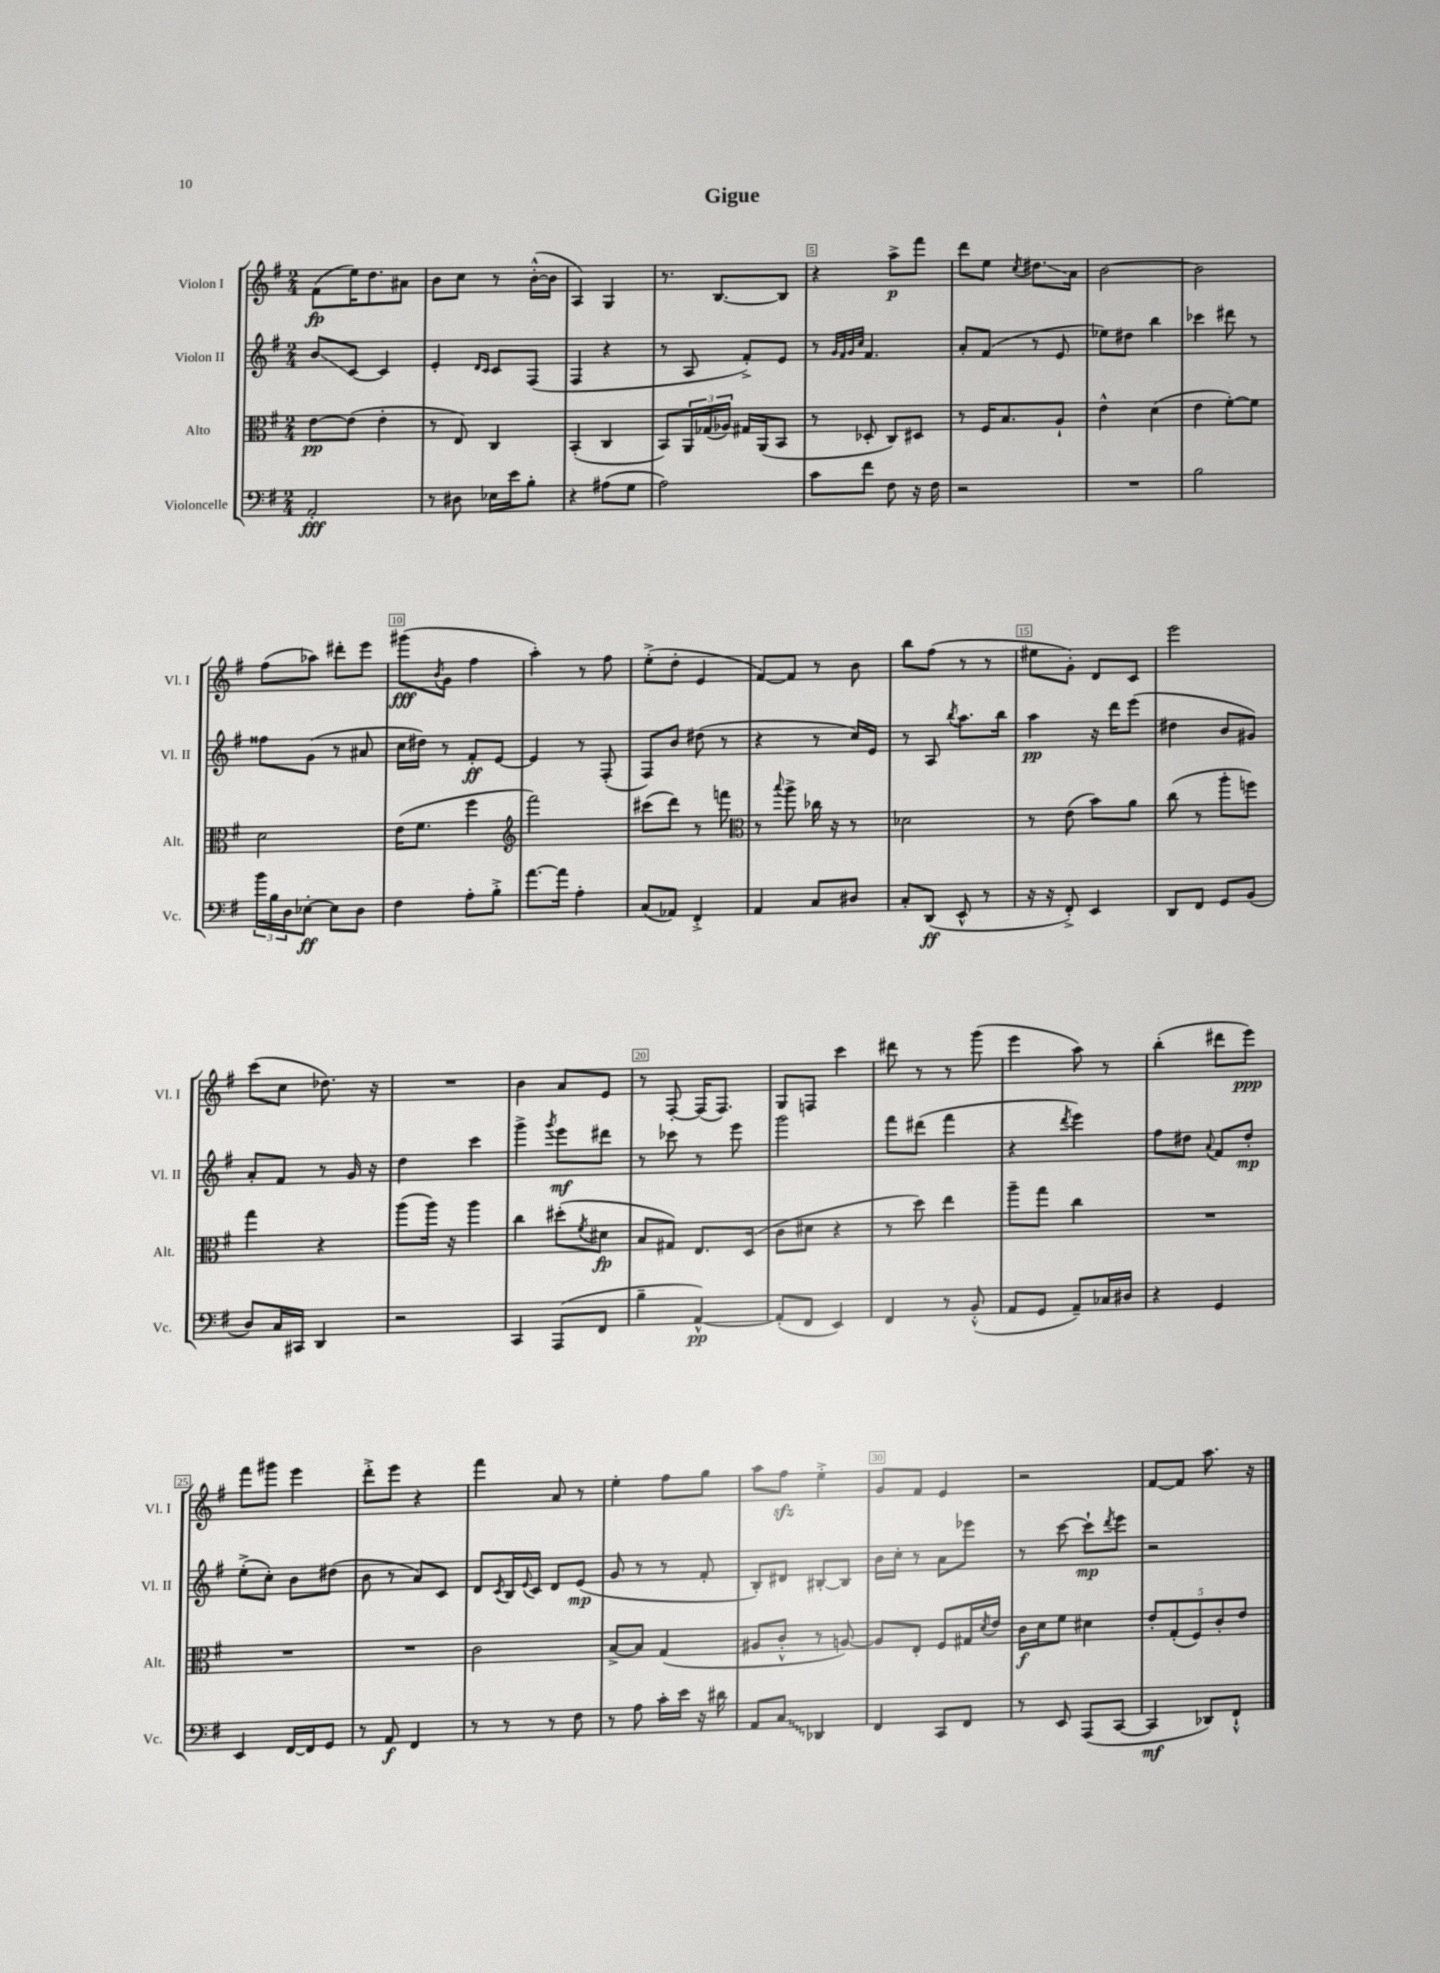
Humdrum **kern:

**kern	**kern	**kern	**kern
*staff4	*staff3	*staff2	*staff1
*clefF4	*clefC3	*clefG2	*clefG2
*k[f#]	*k[f#]	*k[f#]	*k[f#]
*M2/4	*M2/4	*M2/4	*M2/4
2AA'/	[8e\L	8b/L	(8f#\L
.	(8e\]J	[8c/J	16ee\K)
.	.	.	8.dd\
.	4e'\	4c/]	.
.	.	.	8a#\J
=	=	=	=
8r	8r	4e'/	8b\L
8D#\	8E/)	.	8cc\J
.	.	16qqd/LL	.
.	.	16qqc/JJ	.
16E-\LL	4C/	8c/L	8r
16e\J	.	.	.
8B'\J	.	(8F#/J	([16b'^^\LL
.	.	.	16b\]JJ
=	=	=	=
4r	(4BB'/	4F#/	4A/)
(8A#\L	4C/	4r	4G/
8G\J	.	.	.
=	=	=	=
2A\)	8BB/L)	8r	8.r
.	24AA/L	8A/	.
.	(24G-/	.	.
.	.	.	[8.B/L
.	24A-/JJ)	.	.
.	16G#/LL	8f#'^/L)	.
.	(16AA/J	.	.
.	8BB/J	8e/J	8B/]J
=	=	=	=
8c\L	8r	8r	4r
.	.	32qqg/LLL	.
.	.	32qqf#/	.
.	.	32qqg/	.
.	.	32qqcc/JJJ	.
8f#\J	8D-'/	4.f#/	.
8F#\	8C/L)	.	8aa^\L
16r	8D#/J	.	8fff#\J
16F#\	.	.	.
=	=	=	=
2r	8r	8a'/L	8ddd\L
.	16F#/LK	(8f#/J	8ee\J
.	8.B/	.	.
.	.	.	8qcc/
.	.	8r	8.dd#\L
.	8A`/J	8e/	.
.	.	.	16a\Jk
=	=	=	=
2r	4e^^\	8ee-\L)	[2b\
.	.	8dd#\J	.
.	(4d\	4bb\	.
=	=	=	=
2B\	4e\	4ccc-\	2b\]
.	[8f#'\L)	8ddd#\	.
.	8f#\]J	8r	.
=	=	=	=
24b\LL	2d\	8ff##\L	(8ff#\L
24B\	.	.	.
24D\J	.	.	.
[8E-'\J	.	(8g\J	8aa-\J)
8E-\]L	.	8r	8ddd#'\L
8D\J	.	8a#/	8eee\J
=	=	=	=
4F#\	(16e\LK	16cc\LL	(8ggg#\L
.	8.f#\J	16dd#\JJ)	.
.	.	.	8qb/
.	.	8r	8g\J
8A'\L	4ff#\	8f#'/L	4ff#\
8B'^\J	.	[8e/J	.
=	=	=	=
*	*clefG2	*	*
[8.a\L	2fff#\)	4e/]	4aa'\)
16a\]Jk	.	.	.
4A'\	.	8r	8r
.	.	(8F#'/	8ff#\
=	=	=	=
(8C/L	(8ccc#\L	8F#/L)	(8ee'^\L
8AA-/J)	8ddd\J)	8b/J	8dd'\J
4FF#'^/	8r	(8dd#\	4e/
.	8fff\	8r	.
=	=	=	=
*	*clefC3	*	*
4AA/	8r	4r	[8f#/L)
.	8qqbb/	.	.
.	8aa^\	.	8f#/]J
8C/L	16cc-\	8r	8r
.	16r	.	.
8D#/J	8r	16cc/LL)	8b\
.	.	16e/JJ	.
=	=	=	=
8C'/L	2d-\	8r	8bb\L
(8DD/J	.	8A/	(8ff#\J
.	.	8qbb/	.
8EE^^/	.	8.aa\L	8r
8r	.	.	8r
.	.	16bb\Jk	.
=	=	=	=
16r	8r	4aa\	8ee#\L
16r	.	.	.
8FF#'^/)	(8e\	.	8g'\J)
4EE/	8b\L)	16r	8d/L
.	.	16ddd\LK	.
.	8a\J	(8eee\J	8c/J
=	=	=	=
8DD/L	(8cc\	4dd#\	2eee\
8FF#/J	8r	.	.
8GG/L	8aa'\L	8b/L	.
(8BB/J	8ff\J)	8g#/J)	.
=	=	=	=
8D/L)	4gg\	8a'/L	(8ccc\L
16C/L	.	8f#/J	8cc\J
16CC#/JJ	.	.	.
4DD/	4r	8r	8.dd-\)
.	.	16g/	.
.	.	16r	16r
=	=	=	=
2r	(8aa\L	4dd\	2r
.	16aa\Jk)	.	.
.	16r	.	.
.	4aa\	4ccc\	.
=	=	=	=
4CC/	4cc\	4ggg^\	4b\
.	.	8qggg/	.
(8AAA/L	(8dd#'\L	8eee\L	8a/L
.	8qf#/	.	.
8FF#/J	8d#\J	8ddd#\J	8e/J
=	=	=	=
4B~\	8B/L	8r	8r
.	8G#/J)	8ccc-\	[8F#'/
[4AA^^/)	8.E/L	8r	(16F#/]LK
.	.	.	8.F#/J)
.	.	8eee\	.
.	(16D/Jk	.	.
=	=	=	=
(8AA'/]L	8c\L	2ggg\	8G/L
8FF#/J	8d#\J	.	8F/J
4EE/)	4r	.	4ccc\
=	=	=	=
4FF#/	8r	8fff#\L	8ddd#\
.	8dd\)	(8ddd#\J	8r
8r	4ee\	4fff#\	8r
(8BB'^^/	.	.	(8ggg\
=	=	=	=
8AA/L	8aa~\L	4r	4eee\
8GG/J	8gg\J	.	.
.	.	8qddd/	.
8AA~/L)	4cc\	4eee\)	8aa\)
16C-/L	.	.	8r
16D#/JJ	.	.	.
=	=	=	=
4r	2r	8ff#\L	(4bb'\
.	.	8dd#\J	.
.	.	8qqa/	.
4GG/	.	8f#/L	8ddd#\L
.	.	8dd#'/J	8eee\J)
=	=	=	=
4EE/	2r	(8ee'^\L	8fff#\L
.	.	8cc'\J)	8ggg#\J
[16FF#/LL	.	8b\L	4eee\
16FF#/]J	.	.	.
8GG/J	.	(8dd#\J	.
=	=	=	=
8r	2r	8b\	8ddd'^\L
8AA/	.	8r	8eee\J
4FF#/	.	8a/L)	4r
.	.	8c/J	.
=	=	=	=
8r	2c\	8d/L	4fff#\
.	.	8qc/	.
8r	.	16B/L	.
.	.	8qqe/	.
.	.	16c/JJ	.
8r	.	8d/L	8a/
8F#\	.	(8e/J	8r
=	=	=	=
8r	[8B^/L	8g/	4ee'\
8A\	8B/]J	8r	.
16c'\LL	(4G/	8r	8ff#\L
16e\JJ	.	.	.
16r	.	8f#'/	8gg\J
16d#\	.	.	.
=	=	=	=
8AA/L	8A#/L	8B'/L)	8aa\L
8C/J	8c'^^/J	8d#/J	8ff#\J
4DD-/	8r	[8B#'/L	4ee'^\
.	[8A/)	8B#/]J	.
=	=	=	=
4FF#/	8A/]L	16b\LL	8g/L
.	.	16cc'\JJ	.
.	8E'/J	8r	8f#/J
8CC/L	8F#/L	8a\L	4e/
8FF#/J	16G#/L	8eee-\J	.
.	8qd/	.	.
.	16e/JJ	.	.
=	=	=	=
8r	16c\LL	8r	2r
.	16d\J	.	.
8EE/	8f#\J	[8ccc\	.
(8AAA/L	4d#\	8ccc`\]L	.
.	.	8qddd/	.
[8CC/J	.	8eee\J	.
=	=	=	=
4CC/]	10e'/L	2r	[8f#/L
.	(10G'/	.	.
.	.	.	8f#/]J
.	10F#/)	.	.
8DD-/L)	.	.	8.aa\
.	10c'/	.	.
8FF#`^^/J	.	.	.
.	10e/J	.	.
.	.	.	16r
==	==	==	==
*-	*-	*-	*-
